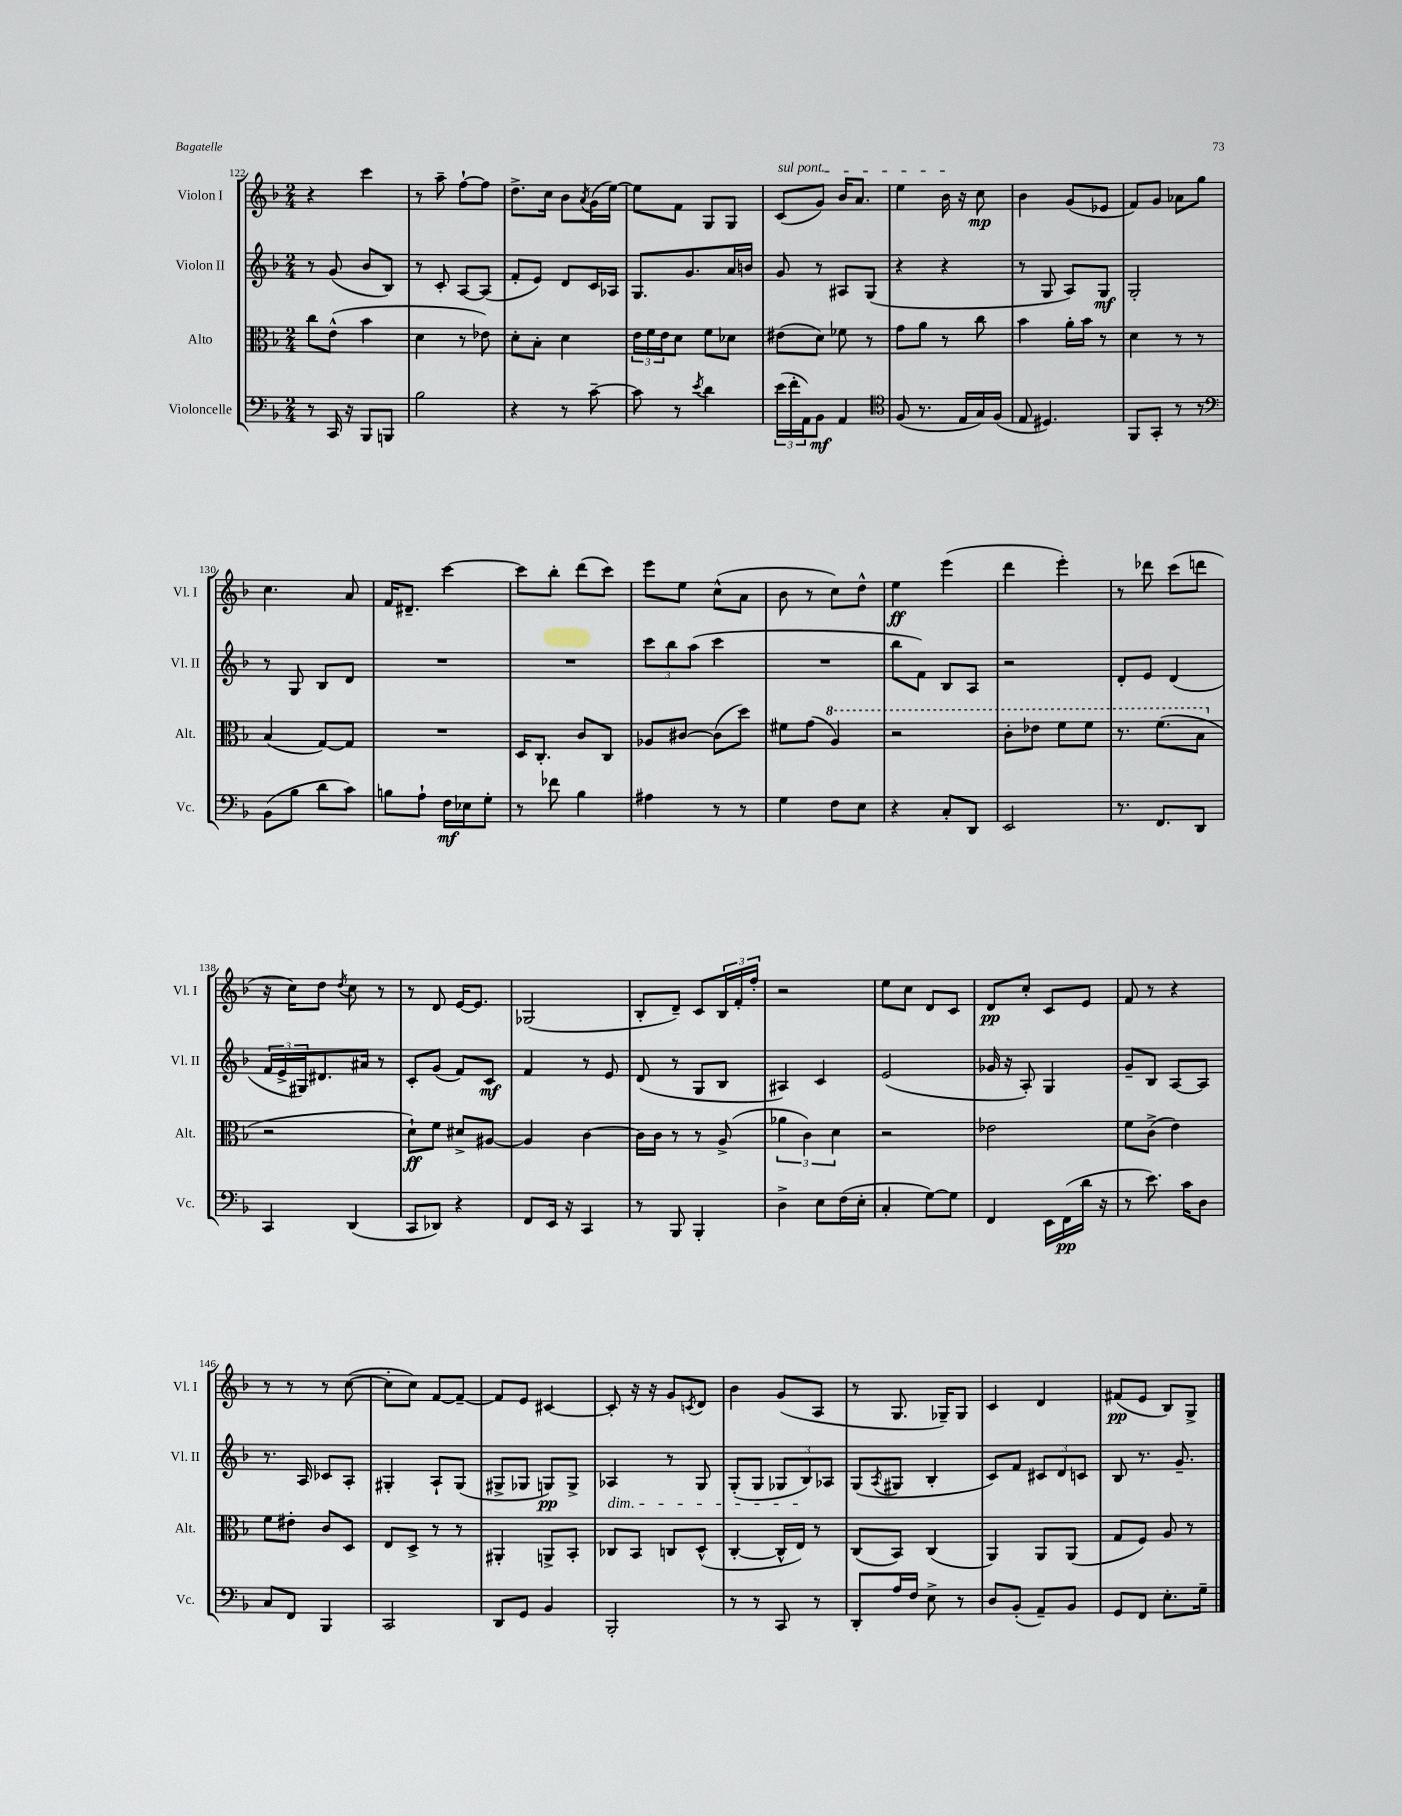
<<
\new StaffGroup <<
\new Staff = "s0" \with { instrumentName = "Violon I" shortInstrumentName = "Vl. I" } {
    \clef treble \key f \major \numericTimeSignature \time 2/4
    r4 c'''4 |
    r8 a''8-- f''8~-! f''8 |
    d''8.-> c''16 bes'8 \acciaccatura { a'8 } g'16( e''16~) |
    e''8 f'8 g8 g8 |
    \once \override TextSpanner.bound-details.left.text = \markup { \italic "sul pont." } c'8\startTextSpan( g'8) bes'16 a'8. |
    e''4 bes'16\stopTextSpan r16 c''8\mp |
    bes'4 g'8( ees'8 |
    f'8) g'8 aes'8 g''8 |
    c''4. a'8 |
    f'16 dis'8.-- c'''4~ |
    c'''8 bes''8-. d'''8( c'''8) |
    e'''8 e''8 c''8-^( a'8 |
    bes'8 r8 c''8) d''8-^ |
    e''4\ff e'''4( |
    d'''4 e'''4-.) |
    r8 des'''8 c'''8( d'''8 |
    r16 c''16) d''8 \acciaccatura { d''8 } c''8 r8 |
    r8 d'8 e'16~ e'8. |
    ges2( |
    bes8-. d'8--) c'8 \tuplet 3/2 { bes16 f'16-. f''16-. } |
    r2 |
    e''8 c''8 d'8 c'8 |
    d'8\pp c''8-. c'8 e'8 |
    f'8 r8 r4 |
    r8 r8 r8 c''8~( |
    c''8-. c''8) f'8~ f'8~-- |
    f'8 e'8 cis'4~ |
    cis'8-. r16 r16 g'8 \acciaccatura { c'8 } d'8 |
    bes'4 g'8( a8 |
    r8 g8. ges16--) ges8 |
    c'4 d'4 |
    fis'8\pp( e'8 bes8) g8-> \bar "|." |
}
\new Staff = "s1" \with { instrumentName = "Violon II" shortInstrumentName = "Vl. II" } {
    \clef treble \key f \major \numericTimeSignature \time 2/4
    r8 g'8( bes'8 bes8) |
    r8 c'8-. a8~ a8( |
    f'8-. e'8) d'8 c'16 aes16 |
    g8. g'8. a'16 b'16 |
    g'8 r8 ais8 g8( |
    r4 r4 |
    r8 g8 a8) g8\mf |
    g2-. |
    r8 g8 bes8 d'8 |
    R2 |
    R2 |
    \tuplet 3/2 { c'''8 bes''8 a''8( } c'''4 |
    R2 |
    bes''8 f'8) bes8 a8 |
    r2 |
    d'8-. e'8 d'4( |
    \tuplet 3/2 { f'16 e'16-> gis16) } dis'8. ais'16 r8 |
    c'8-. g'8( f'8) c'8\mf |
    f'4 r8 e'8 |
    d'8( r8 g8 bes8 |
    ais4) c'4 |
    e'2( |
    ges'16 r16 a8-.) g4 |
    g'8-- bes8 a8~ a8 |
    r8. a16 ces'8 a8-. |
    gis4-. a8-! gis8( |
    gis8-> ges8 g8\pp) g8-> |
    aes4\dim r8 g8 |
    g8-.( g8 \tuplet 3/2 { ges8 bes8\!) aes8 } |
    g8( \acciaccatura { a8 } gis8 bes4-. |
    c'8) f'8 \tuplet 3/2 { cis'8 d'8 c'8 } |
    bes8 r8. g'8.-- \bar "|." |
}
\new Staff = "s2" \with { instrumentName = "Alto" shortInstrumentName = "Alt." } {
    \clef alto \key f \major \numericTimeSignature \time 2/4
    c''8 e'8-^( bes'4 |
    d'4 r8 ees'8) |
    d'8-. bes8-. d'4 |
    \tuplet 3/2 { e'16 f'16 e'16 } d'8 f'8 des'8 |
    eis'8( d'8) fes'8 r8 |
    g'8 a'8 r8 c''8 |
    bes'4 a'16-. bes'16 r8 |
    d'4 r8 r8 |
    bes4( g8~) g8 |
    R2 |
    d16 c8.-. c'8 c8 |
    aes8 cis'8~ cis'8( d''8) |
    fis'8 g'8( \ottava #1 a'4) |
    r2 |
    c''8-. ees''8 f''8 f''8 |
    r8. f''8.( bes'8 \ottava #0 |
    r2 |
    d'8-!\ff) f'8 dis'8-> ais8~ |
    ais4 c'4~ |
    c'16 c'16 r8 r8 a8->( |
    \tuplet 3/2 { aes'4 c'4) d'4 } |
    r2 |
    ees'2 |
    f'8 c'8->( e'4) |
    f'8 eis'8-. c'8 d8 |
    e8 d8-> r8 r8 |
    ais,4-. a,8-> bes,8-. |
    ces8 bes,8 c8 d8-^( |
    c4~-. c16-^ e16) r8 |
    c8( bes,8) c4( |
    a,4) a,8 a,8( |
    g8 f8) a8 r8 \bar "|." |
}
\new Staff = "s3" \with { instrumentName = "Violoncelle" shortInstrumentName = "Vc." } {
    \clef bass \key f \major \numericTimeSignature \time 2/4
    r8 c,16 r16 bes,,8 b,,8 |
    bes2 |
    r4 r8 c'8~-- |
    c'8 r8 \acciaccatura { e'8 } d'4 |
    \tuplet 3/2 { e'16( f'16-. a,16) } bes,8\mf a,4 |
    \clef tenor f8( r8. e16 g16) f16( |
    e8 dis4.) |
    f,8 g,8-. r8 r8 |
    \clef bass bes,8( bes8 d'8 c'8) |
    b8 a8-! f16\mf ees16 g8-. |
    r8 fes'8 bes4 |
    ais4 r8 r8 |
    g4 f8 e8 |
    r4 c8-. d,8 |
    e,2 |
    r8. f,8. d,8 |
    c,4 d,4( |
    c,8 des,8) r4 |
    f,8 e,16 r16 c,4 |
    r8 bes,,8 bes,,4-. |
    d4-> e8 f16( e16-. |
    c4-. g8~) g8 |
    f,4 e,16 f,16\pp( d'16 r16 |
    r8 e'8.) c'16 d8 |
    c8 f,8 bes,,4 |
    c,2 |
    d,8 g,8 bes,4 |
    bes,,2-. |
    r8 r8 c,8 r8 |
    d,8-. a16 f16 e8-> r8 |
    d8 bes,8-.( a,8--) bes,8 |
    g,8 f,8 e8.-. g16-- \bar "|." |
}
>>
>>
\layout { \context { \Score currentBarNumber = #122 } }
